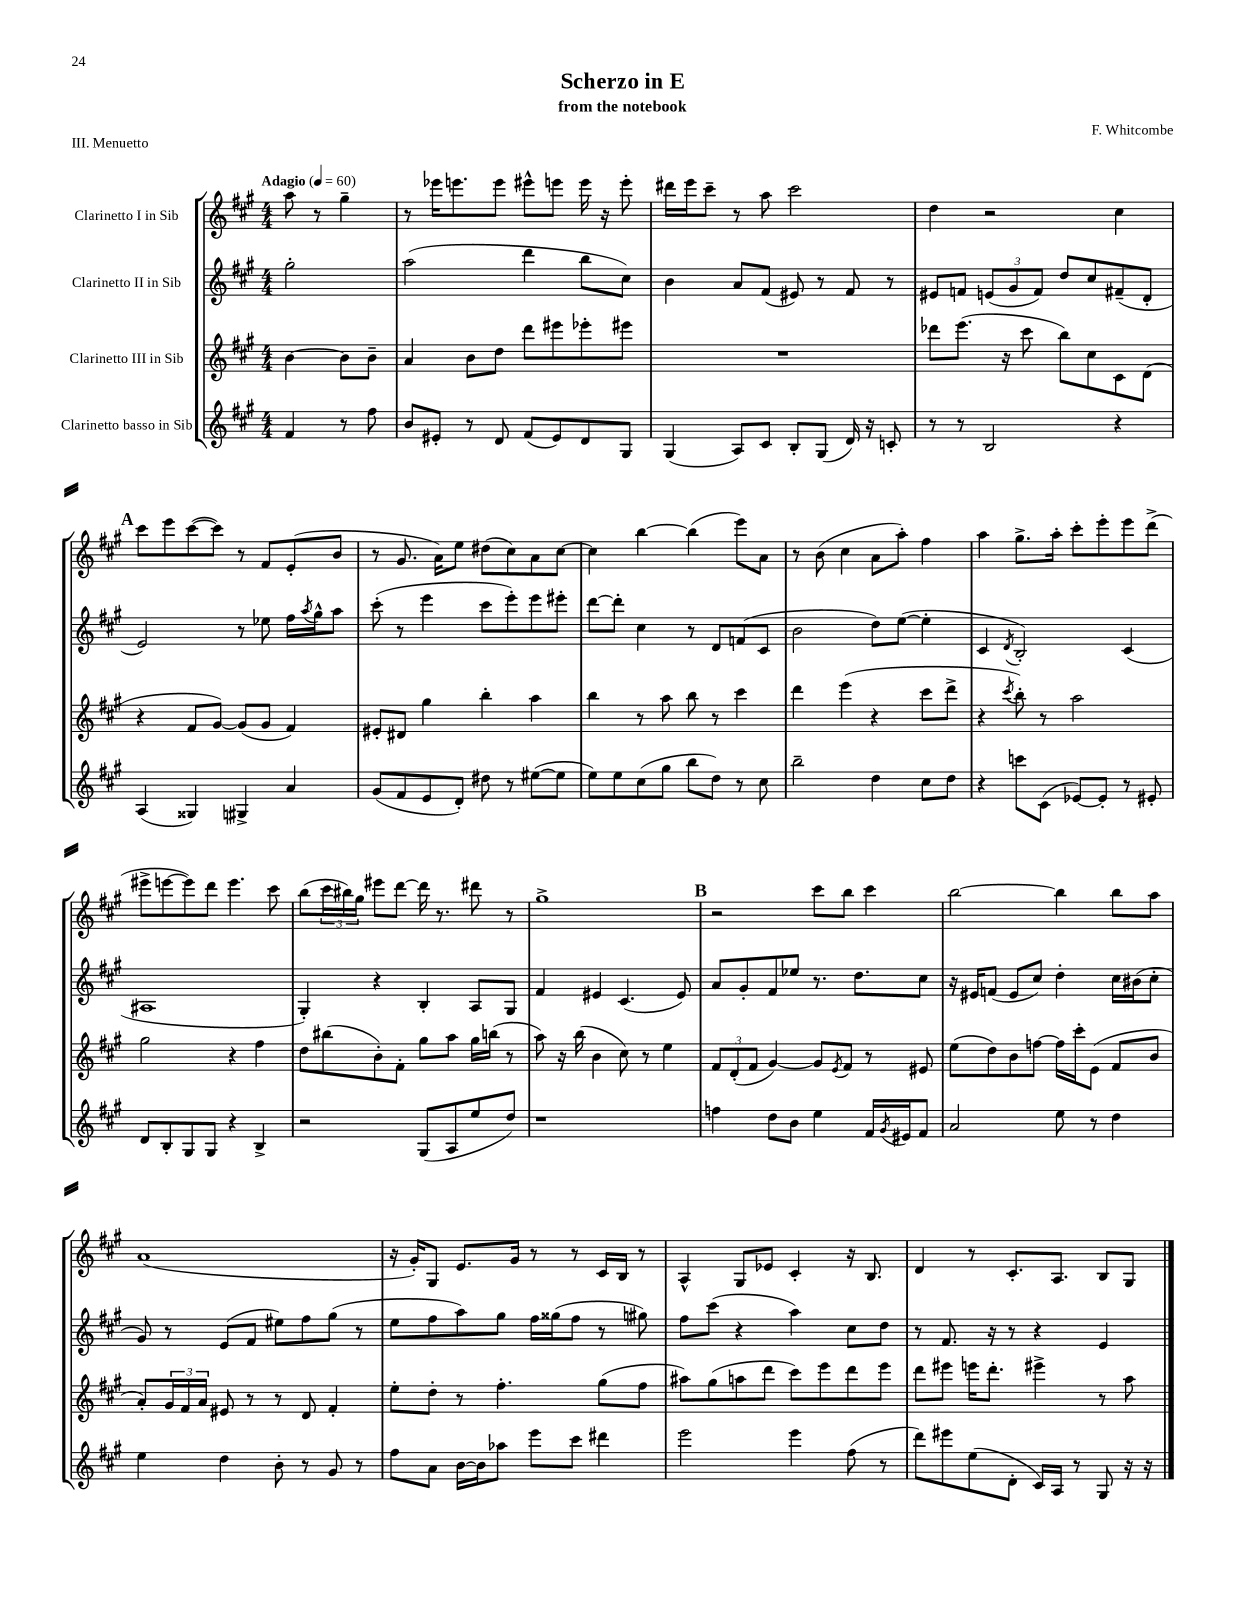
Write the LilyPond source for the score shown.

\header { title = "Scherzo in E" composer = "F. Whitcombe" subtitle = "from the notebook" piece = "III. Menuetto" }
<<
\new StaffGroup <<
\new Staff = "s0" \with { instrumentName = "Clarinetto I in Sib" } {
    \clef treble \key a \major \numericTimeSignature \time 4/4 \partial 2 \tempo "Adagio" 4 = 60
    a''8 r8 gis''4-- |
    r8 ees'''16 e'''8. e'''8 eis'''8-^ e'''8 e'''16 r16 e'''8-. |
    dis'''16 e'''16 cis'''8-- r8 a''8 cis'''2 |
    d''4 r2 cis''4 |
    \mark \markup { \bold "A" } cis'''8 e'''8 cis'''8~( cis'''8) r8 fis'8 e'8-.( b'8 |
    r8 gis'8. a'16) e''8 dis''8( cis''8) a'8 cis''8~ |
    cis''4 b''4~ b''4( e'''8) a'8 |
    r8 b'8( cis''4 a'8 a''8-.) fis''4 |
    a''4 gis''8.-> a''16-. cis'''8-. e'''8-. e'''8 d'''8->( |
    eis'''8-> e'''8~ e'''8) d'''8 e'''4. cis'''8 |
    b''8( \tuplet 3/2 { cis'''16 bis''16) gis''16 } eis'''8 d'''8~ d'''16 r8. dis'''8 r8 |
    gis''1-> |
    \mark \markup { \bold "B" } r2 cis'''8 b''8 cis'''4 |
    b''2~ b''4 b''8 a''8 |
    a'1( |
    r16 gis'16-.) gis8 e'8. gis'16 r8 r8 cis'16 b16 r8 |
    a4-^ gis8 ees'8 cis'4-. r16 b8. |
    d'4 r8 cis'8.-. a8. b8 gis8 \bar "|." |
}
\new Staff = "s1" \with { instrumentName = "Clarinetto II in Sib" } {
    \clef treble \key a \major \numericTimeSignature \time 4/4 \partial 2
    gis''2-. |
    a''2( d'''4 b''8 cis''8) |
    b'4 a'8 fis'8( eis'8) r8 fis'8 r8 |
    eis'8 f'8 \tuplet 3/2 { e'8( gis'8 f'8) } d''8 cis''8 fis'8--( d'8-. |
    \mark \markup { \bold "A" } e'2) r8 ees''8 fis''16 \acciaccatura { a''8 } gis''16-^ a''8 |
    cis'''8-.( r8 e'''4 cis'''8 e'''8-.) e'''8 eis'''8-. |
    d'''8~ d'''8-. cis''4 r8 d'8 f'8( cis'8 |
    b'2 d''8) e''8~( e''4-. |
    cis'4 \acciaccatura { d'8 } b2-.) cis'4( |
    ais1 |
    gis4-.) r4 b4-. a8 gis8 |
    fis'4 eis'4 cis'4.( eis'8) |
    \mark \markup { \bold "B" } a'8 gis'8-. fis'8 ees''8 r8. d''8. cis''8 |
    r16 eis'16 f'8( eis'8 cis''8) d''4-. cis''16 bis'16( cis''8-. |
    gis'8) r8 e'8( fis'8 eis''8) fis''8 gis''8( r8 |
    e''8 fis''8 a''8) gis''8 fis''16 gisis''16( fis''8 r8 gis''8) |
    fis''8 cis'''8( r4 a''4) cis''8 d''8 |
    r8 fis'8. r16 r8 r4 e'4 \bar "|." |
}
\new Staff = "s2" \with { instrumentName = "Clarinetto III in Sib" } {
    \clef treble \key a \major \numericTimeSignature \time 4/4 \partial 2
    b'4~ b'8 b'8-- |
    a'4 b'8 d''8 d'''8 eis'''8 ees'''8-. eis'''8 |
    R1 |
    des'''8 e'''8.( r16 cis'''8 b''8) cis''8 cis'8 d'8( |
    \mark \markup { \bold "A" } r4 fis'8 gis'8~) gis'8( gis'8 fis'4) |
    eis'8-. dis'8 gis''4 b''4-. a''4 |
    b''4 r8 a''8 b''8 r8 cis'''4 |
    d'''4 e'''4( r4 cis'''8 d'''8-> |
    r4 \acciaccatura { cis'''8 } b''8-.) r8 a''2 |
    gis''2 r4 fis''4 |
    d''8 bis''8( b'8-.) fis'8-. gis''8 a''8 gis''16 b''16( r8 |
    a''8) r16 b''16( b'4 cis''8) r8 e''4 |
    \mark \markup { \bold "B" } \tuplet 3/2 { fis'8 d'8-.( fis'8 } gis'4~) gis'8 \acciaccatura { e'8 } fis'8 r8 eis'8 |
    e''8( d''8) b'8 f''8~ f''16 cis'''16-. e'8( fis'8 b'8 |
    a'8-.) \tuplet 3/2 { gis'16 fis'16 a'16 } eis'8 r8 r8 d'8 fis'4-. |
    e''8-. d''8-. r8 fis''4.-. gis''8( fis''8 |
    ais''8) gis''8( a''8 d'''8 cis'''8) e'''8 d'''8 e'''8 |
    d'''8 eis'''8 e'''16 d'''8.-. eis'''4-> r8 a''8 \bar "|." |
}
\new Staff = "s3" \with { instrumentName = "Clarinetto basso in Sib" } {
    \clef treble \key a \major \numericTimeSignature \time 4/4 \partial 2
    fis'4 r8 fis''8 |
    b'8 eis'8-. r8 d'8 fis'8( eis'8) d'8 gis8 |
    gis4( a8) cis'8 b8-. gis8( d'16) r16 c'8-. |
    r8 r8 b2 r4 |
    \mark \markup { \bold "A" } a4( gisis4) gis4-> a'4 |
    gis'8( fis'8 e'8 d'8-.) dis''8 r8 eis''8~( eis''8 |
    e''8) e''8 cis''8( gis''8 b''8 d''8) r8 cis''8 |
    b''2-- d''4 cis''8 d''8 |
    r4 c'''8 cis'8( ees'8~) ees'8-. r8 eis'8-. |
    d'8 b8-. gis8 gis8 r4 b4-> |
    r2 gis8( a8 e''8 d''8) |
    r1 |
    \mark \markup { \bold "B" } f''4 d''8 b'8 e''4 fis'16 \acciaccatura { gis'8 } eis'16 fis'8 |
    a'2 e''8 r8 d''4 |
    e''4 d''4 b'8-. r8 gis'8 r8 |
    fis''8 a'8 b'16~ b'16 aes''8 e'''8 cis'''8 dis'''4 |
    e'''2 e'''4 fis''8( r8 |
    d'''8) eis'''8 e''8( d'8-. cis'16) a16 r8 gis8 r16 r16 \bar "|." |
}
>>
>>
\layout { \context { \Score \remove "Bar_number_engraver" } }
